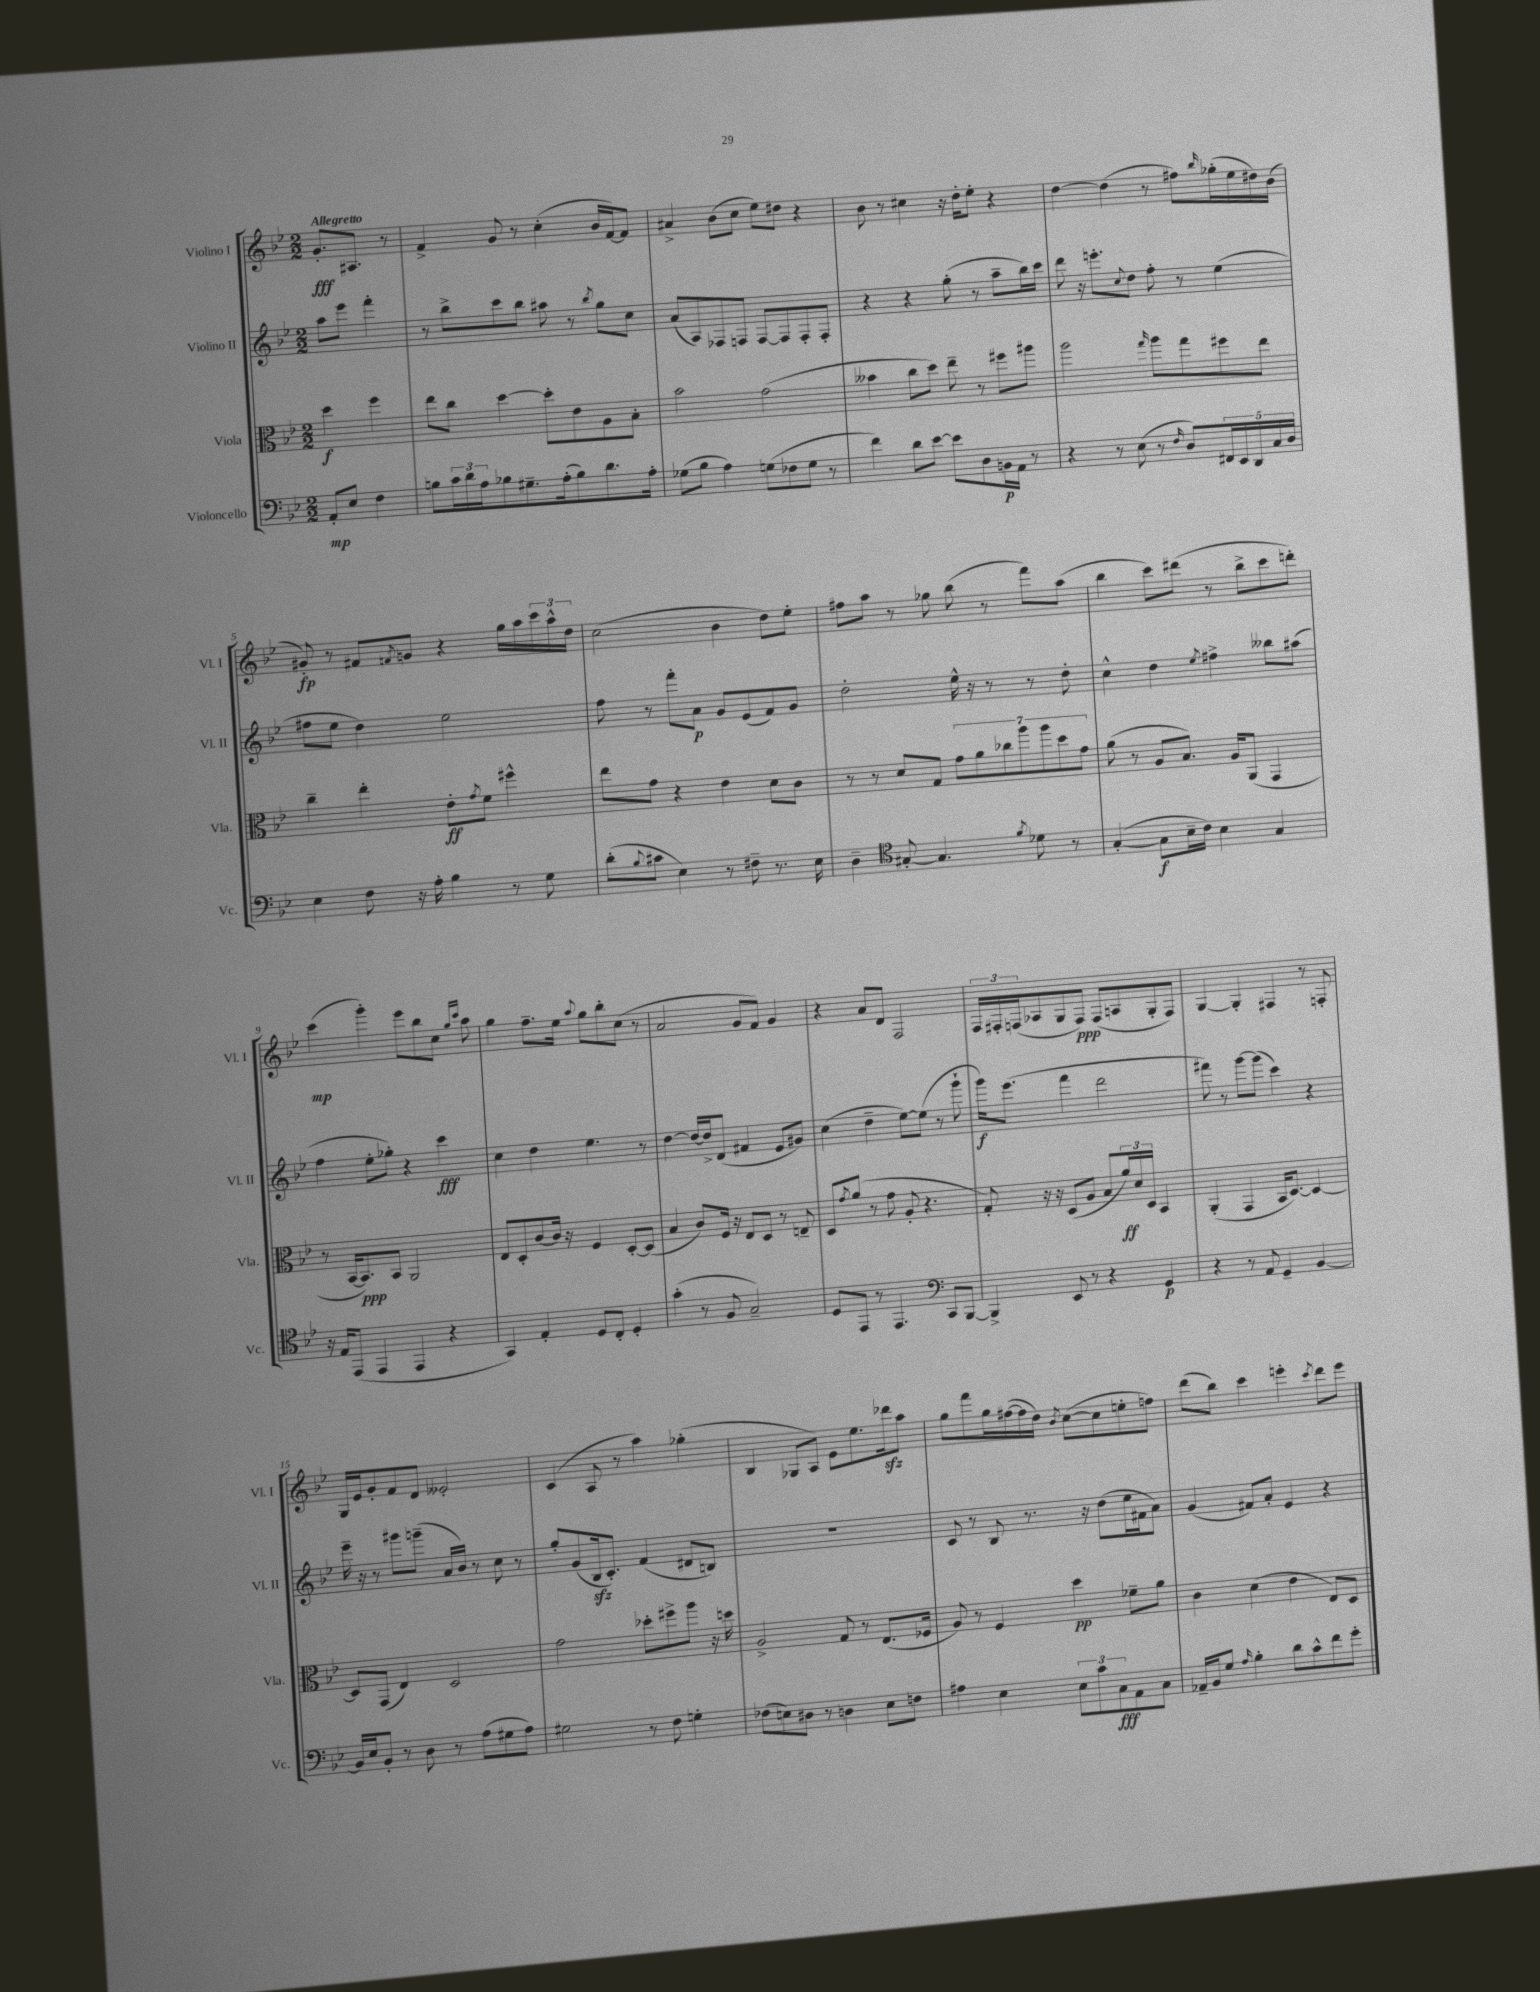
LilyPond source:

<<
\new StaffGroup <<
\new Staff = "s0" \with { instrumentName = "Violino I" shortInstrumentName = "Vl. I" } {
    \clef treble \key bes \major \numericTimeSignature \time 2/2 \partial 2 \tempo "Allegretto"
    g'8.-.\fff ais8. r8 |
    f'4-> g'8 r8 c''4-.( bes'16 f'16~) f'8 |
    ais'4-> bes'8( c''8 ees''8) dis''8 r4 |
    bes'8 r8 cis''4 r16 d''16-. ees''8-. r4 |
    d''4~ d''4( r8 fis''8) \grace { bes''16 } ges''16-.( ees''16 dis''16) bes'16( |
    gis'8-.\fp) r8 fis'8 \acciaccatura { f'8 } g'8 r4 g''16 a''16 \tuplet 3/2 { c'''16 a''16-^ d''16 } |
    c''2( bes'4 d''8) ees''8-. |
    fis''8 a''8 r8 ges''8 bes''8( r8 f'''8) a''8( |
    bes''4 c'''8) dis'''8( r8 bes''8-> c'''8 d'''8-.) |
    c'''4\mp( g'''4-.) ees'''8 bes''8 c''8 \grace { g''16 c'''16 } a''8 |
    g''4 f''8.-- ees''16 \appoggiatura { a''8 } g''8 bes''8-. c''8( r8 |
    a'2 g'8 f'8) g'4 |
    r4 a'8 d'8 f2 |
    \tuplet 3/2 { f16 fis16-. f16( } aes8 g8 f8\ppp) f8( a8 g8-. f8) |
    g4~ g4-. fis4 r8 f8-. |
    g16 ees'16 g'8-. f'8 d'8 eeses'2-. |
    c'4( a8 r8 a''4) ges''4-.( |
    bes4 ges8 a8) ees'8 ees''8. des'''16\sfz a''8 |
    g''8 f'''8 g''16 fis''16~( fis''16 d''16) \acciaccatura { bes'8 } c''8~( c''8 e''8-. f''8) |
    d'''8( bes''8) c'''4 e'''4-. \acciaccatura { c'''8 } d'''8 e'''8 \bar "|." |
}
\new Staff = "s1" \with { instrumentName = "Violino II" shortInstrumentName = "Vl. II" } {
    \clef treble \key bes \major \numericTimeSignature \time 2/2 \partial 2
    a''8 ees'''8 f'''4-. |
    r8 bes''8-> c'''8 bes''8 ais''8 r8 \acciaccatura { bes''8 } g''8 c''8 |
    a'8( a8) fes8 f8 f8~ f8 f8-. f8-. |
    r4 r4 g''8-.( r8 a''8-- bes''16) c'''16 |
    d'''8 r16 e'''8.-. \appoggiatura { c''8 } d''8 f''8-. r8 ees''4( |
    fis''8 ees''8 d''4) ees''2 |
    f''8 r8 f'''8-. a'8\p g'8 ees'8( f'8) g'8 |
    d''2-. ees''16-^ r16 r8 r8 d''8-. |
    c''4-^ d''4 \acciaccatura { ees''8 } fis''4-> beses''8 ais''8( |
    f''4 ees''8-. ges''8-.) r4 c'''4\fff |
    c''4 d''4 ees''4. r8 |
    d''4~ d''16~ d''16-> d'8( fis'4 ees'8 gis'8) |
    c''4( d''4-- ees''8~) ees''8( r8 g'''8-! |
    g'''16\f) ees'''8.( f'''4 d'''2 |
    fis'''8) r8 g'''8~ g'''8( c'''4) r4 |
    ees'''16-- r16 r8 gis'''8 g'''8--( a'16 bes'16) r8 c''8 r8 |
    g''8-. g'8( bes16\sfz c'8.-.) f'4( dis'8 b8) |
    R1 |
    c'8 r8 bes8 r8. r16 d''8( ees''16 fis'16 a'8) |
    g'4( fis'8) a'8-. ees'4 r4 \bar "|." |
}
\new Staff = "s2" \with { instrumentName = "Viola" shortInstrumentName = "Vla." } {
    \clef alto \key bes \major \numericTimeSignature \time 2/2 \partial 2
    d''4\f f''4 |
    ees''8 c''8 d''4~ d''8-. ees'8 a8 bes8-. |
    bes'2 g'2( |
    beses'4 c''8 d''8) ees''8-- r8 fis''8 ais''8 |
    a''2 \grace { g''16 } a''8 g''8 fis''8 ees''8 |
    c''4-- ees''4-. ees'8-.\ff \acciaccatura { g'8 } f'8 fis''4-^ |
    ees''8 g'8 r4 ees'4 d'8 c'8 |
    r8 r8 d'8 g8 \tuplet 7/4 { g'8 a'8 ces''8 a''8 a''8 d''8 g'8 } |
    a'8( r8 a8 bes8.) a16 a,8( g,4 |
    r8 bes,16~ bes,8.\ppp) bes,8 a,2 |
    ees8 d8-. c'8~ c'16 r16 f4 d8~-. d8( |
    bes4 c'8) f16 r16 ees8 d8 r8 e8-- |
    d8 \acciaccatura { g'8 } a'8( r8 g'8 a8-. r4. |
    g8-.) r16 r16 d8( a8 bes8 \tuplet 3/2 { a'16\ff) d'16 d16 } bes,4 |
    a,4-.( g,4 bes,16 d8.~) d4~ |
    d8 g,8( ees4) d2 |
    g'2 des''8-. fis''8-> a''8 r16 d''16 |
    a2-> g8 r8 ees8.( fes16 |
    a8) r8 f4 d''4\pp fes'8-- a'8 |
    c'4 d'4( ees'4 ees8) d8 \bar "|." |
}
\new Staff = "s3" \with { instrumentName = "Violoncello" shortInstrumentName = "Vc." } {
    \clef bass \key bes \major \numericTimeSignature \time 2/2 \partial 2
    a,8-.\mp ees8 f4 |
    b8 \tuplet 3/2 { c'16 d'16 a16 } bes8 gis8.-- a16-.( bes8) d'8. a16-. |
    ges8( bes8 a4) g8( fes8 g8 r8 |
    f'4) d'8 ees'8~ ees'8 d8 b,16\p a,16 r8 |
    r4 r8 ees8( r8 \grace { f16 } d8) \tuplet 5/4 { fis,16 ees,16 d,16 c16 d16 } |
    ees4 f8 r16 a16-. bes4 r8 g8 |
    d'8-.( \appoggiatura { bes8 } cis'8 ees4) r8 fis8-- r8. ees16 |
    d4-- \clef tenor gis8~-. gis4. \acciaccatura { f'8 } des'8 r8 |
    g4~-.( g8\f bes16-- c'16) bes4 g4 |
    r16 ees16 ees,8( ees,4 ees,4 r4 |
    g,4) ees4-. d8 c8-. d4-. |
    g'4-.( r8 f8 g2--) |
    d8 ees,8 r8 ees,4. \clef bass c,8 bes,,8~ |
    bes,,4-> ees,8 r8 r4 g,4\p |
    r4 r8 a,8 g,4-- bes,4~ |
    bes,16 ees16 bes,8-. r8 d8 r8 a8( gis8 a8) |
    gis2 r8 f8 g4-. |
    fes8( e8) dis8 r8 d4 e8 f8 |
    ais4 ees4 \tuplet 3/2 { ees8 c'8 c8\fff } a,8 c8 |
    aes,16-- bes,16 g8 \grace { a16 } bes4-. d'8 c'8-^ f'8 g'8-. \bar "|." |
}
>>
>>
